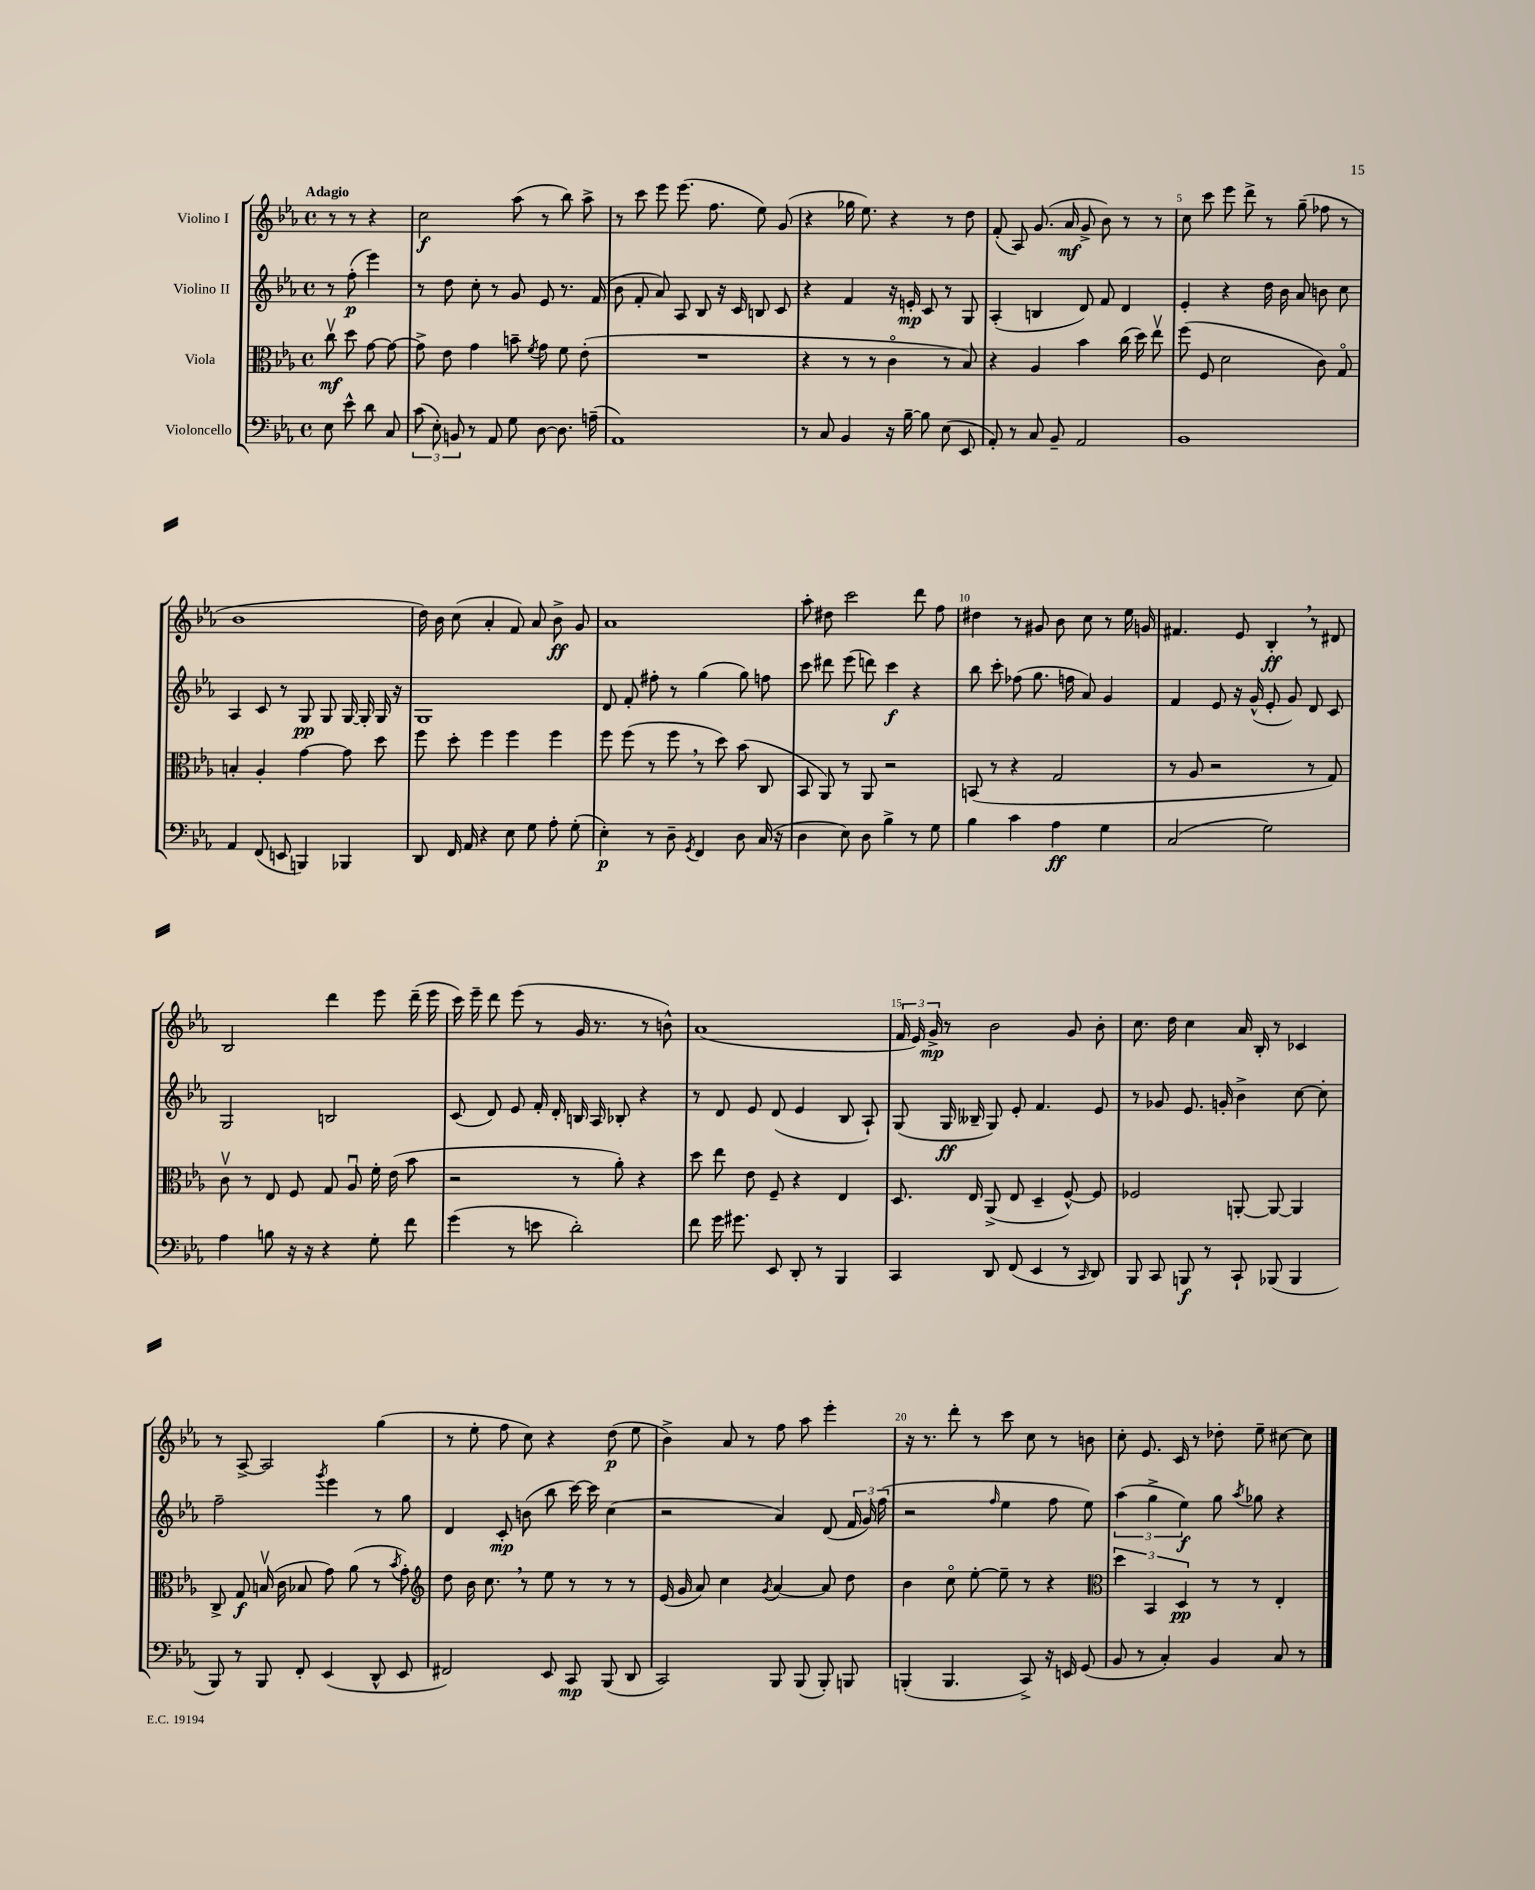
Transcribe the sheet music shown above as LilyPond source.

<<
\new StaffGroup <<
\new Staff = "s0" \with { instrumentName = "Violino I" } {
    \clef treble \key ees \major \defaultTimeSignature \time 4/4 \partial 2 \tempo "Adagio"
    \autoBeamOff r8 r8 r4 |
    c''2\f aes''8( r8 bes''8) aes''8-> |
    r8 c'''8 ees'''8 ees'''8.( f''8. ees''8) g'8( |
    r4 ges''16 ees''8.) r4 r8 d''8 |
    f'8-.( aes8) g'8.( aes'16\mf g'8-> bes'8) r8 r8 |
    c''8 c'''8 ees'''8 d'''8-> r8 g''8--( fes''8 r8 |
    bes'1 |
    d''16) bes'16 c''8( aes'4-. f'8) aes'8 bes'8->\ff g'8 |
    aes'1 |
    aes''8-. dis''8 c'''2 d'''8 f''8 |
    dis''4 r8 gis'8 bes'8 c''8 r8 ees''16 g'16 |
    fis'4. ees'8 bes4-.\ff \breathe r8 dis'8 |
    bes2 d'''4 ees'''8 d'''16--( ees'''16 |
    c'''16) ees'''16-- d'''8 ees'''8( r8 g'16 r8. r8 b'8-^) |
    aes'1( |
    \tuplet 3/2 { f'16 ees'16) g'16->\mp } r8 bes'2 g'8 bes'8-. |
    c''8. d''16 c''4 aes'16 bes16-. r8 ces'4 |
    r8 aes8~-> aes2 g''4( |
    r8 ees''8-. f''8 c''8) r4 d''8\p( ees''8 |
    bes'4->) aes'8 r8 f''8 aes''8 ees'''4-. |
    r16 r8. d'''8-. r8 c'''8 c''8 r8 b'8 |
    c''8-. ees'8. c'16 r8 des''8-. ees''8-- cis''8~ cis''8 \bar "|." |
}
\new Staff = "s1" \with { instrumentName = "Violino II" } {
    \clef treble \key ees \major \defaultTimeSignature \time 4/4 \partial 2
    \autoBeamOff r8 f''8-.\p( ees'''4) |
    r8 d''8 c''8-. r8 g'8 ees'8 r8. f'16( |
    bes'8 f'8-. aes'8) aes8 bes8 r16 c'16 b8 c'8 |
    r4 f'4 r16 e'16-.\mp c'8 r8 g8 |
    aes4-.( b4 d'8) f'8 d'4 |
    ees'4-. r4 d''16 bes'16 aes'8 b'8 c''8 |
    aes4 c'8 r8 g8\pp g8 g16~ g16-. g16 r16 |
    g1 |
    d'8 f'8-. fis''8-. r8 g''4( g''8) f''8 |
    c'''8 dis'''8 ees'''8( d'''8) c'''4\f r4 |
    bes''8 c'''8-. fes''8( g''8. f''16 aes'8) g'4 |
    f'4 ees'8 r16 g'16-^( ees'8-. g'8) d'8 c'8 |
    g2 b2 |
    c'8( d'8) ees'8 f'16-. d'16-. b16 aes16 bes8-. r4 |
    r8 d'8 ees'8 d'8( ees'4 bes8 aes8-!) |
    g8( g16\ff beses16-- g8) ees'8-. f'4. ees'8 |
    r8 ges'8 ees'8. g'16-. bes'4-> c''8~ c''8-. |
    f''2-- \acciaccatura { g'''8 } ees'''4 r8 g''8 |
    d'4 c'8-.\mp b'8( bes''8 c'''16~) c'''16 c''4( |
    r2 aes'4) d'8( \tuplet 3/2 { f'16 g'16) f''16( } |
    r2 \grace { f''16 } ees''4 f''8 ees''8) |
    \tuplet 3/2 { aes''4( g''4-> ees''4\f) } g''8 \acciaccatura { aes''8 } ges''8 r4 \bar "|." |
}
\new Staff = "s2" \with { instrumentName = "Viola" } {
    \clef alto \key ees \major \defaultTimeSignature \time 4/4 \partial 2
    \autoBeamOff c''8\upbow\mf d''8 g'8~ g'8~ |
    g'8-> ees'8 g'4 b'8-- \acciaccatura { f'8 } g'8 f'8 ees'8-.( |
    R1 |
    r4 r8 r8 c'4\flageolet r8 bes8) |
    r4 aes4 bes'4 c''16( d''16) ees''8\upbow |
    f''8( f8 d'2 c'8) g8\flageolet |
    b4-. aes4-. g'4~ g'8 d''8 |
    f''8 d''8-. f''4 f''4 f''4 |
    f''8 f''8( r8 f''8 \breathe r8 d''8) bes'8( c8 |
    bes,8 aes,8) r8 aes,8 r2 |
    b,8( r8 r4 g2 |
    r8 aes8 r2 r8 g8) |
    c'8\upbow r8 ees8 f8 g8 aes8\downbow f'16-. ees'16( bes'8 |
    r2 r8 aes'8-.) r4 |
    d''8 ees''8 ees'8 f8-- r4 ees4 |
    d8. ees16 aes,8->( ees8 d4-- f8~-^) f8 |
    fes2 a,8~-. a,8~ a,4 |
    c8-> g8\f b16\upbow( c'16 bes8 g'8) aes'8( r8 \acciaccatura { bes'8 } g'8-.) |
    \clef treble d''8 bes'16 c''8. \breathe r8 ees''8 r8 r8 r8 |
    ees'16( g'16 aes'8) c''4 \acciaccatura { g'8 } aes'4~ aes'8 d''8 |
    bes'4 c''8\flageolet ees''8~-. ees''8-- r8 r4 |
    \clef alto \tuplet 3/2 { d''4 bes,4 d4\pp } r8 r8 ees4-. \bar "|." |
}
\new Staff = "s3" \with { instrumentName = "Violoncello" } {
    \clef bass \key ees \major \defaultTimeSignature \time 4/4 \partial 2
    \autoBeamOff ees8 ees'8-^ d'8 c8 |
    \tuplet 3/2 { c'8( ees8-.) b,8 } r8 aes,8 g8 d8~ d8. a16--( |
    aes,1) |
    r8 c8 bes,4 r16 bes16~-- bes8 ees8( ees,8 |
    aes,8-.) r8 c8 bes,8-- aes,2 |
    bes,1 |
    aes,4 f,8( e,8 b,,4) bes,,4 |
    d,8 f,16 aes,16 r4 ees8 g8 aes8-. g8-.( |
    ees4-.\p) r8 d8-- \acciaccatura { g,8 } f,4 d8 c16( r16 |
    d4 ees8) d8 bes4-> r8 g8 |
    bes4 c'4 aes4\ff g4 |
    c2( g2) |
    aes4 b8 r16 r16 r4 g8-. f'8 |
    g'4( r8 e'8 d'2-.) |
    f'8 g'16 gis'8. ees,8 d,8-. r8 bes,,4 |
    c,4 d,8 f,8( ees,4 r8 \grace { c,16 } d,8) |
    bes,,8 c,8 b,,8\f r8 c,8-! bes,,8( bes,,4 |
    bes,,8) r8 bes,,8 f,8-. ees,4( d,8-^ ees,8 |
    fis,2) ees,8 c,8\mp bes,,8( d,8 |
    c,2) bes,,8 bes,,8( bes,,8-.) b,,8 |
    b,,4-.( b,,4. c,8->) r16 e,16 g,8( |
    bes,8 r8 c4-.) bes,4 c8 r8 \bar "|." |
}
>>
>>
\layout { \context { \Score \override BarNumber.break-visibility = ##(#f #t #t) barNumberVisibility = #(every-nth-bar-number-visible 5) } }
